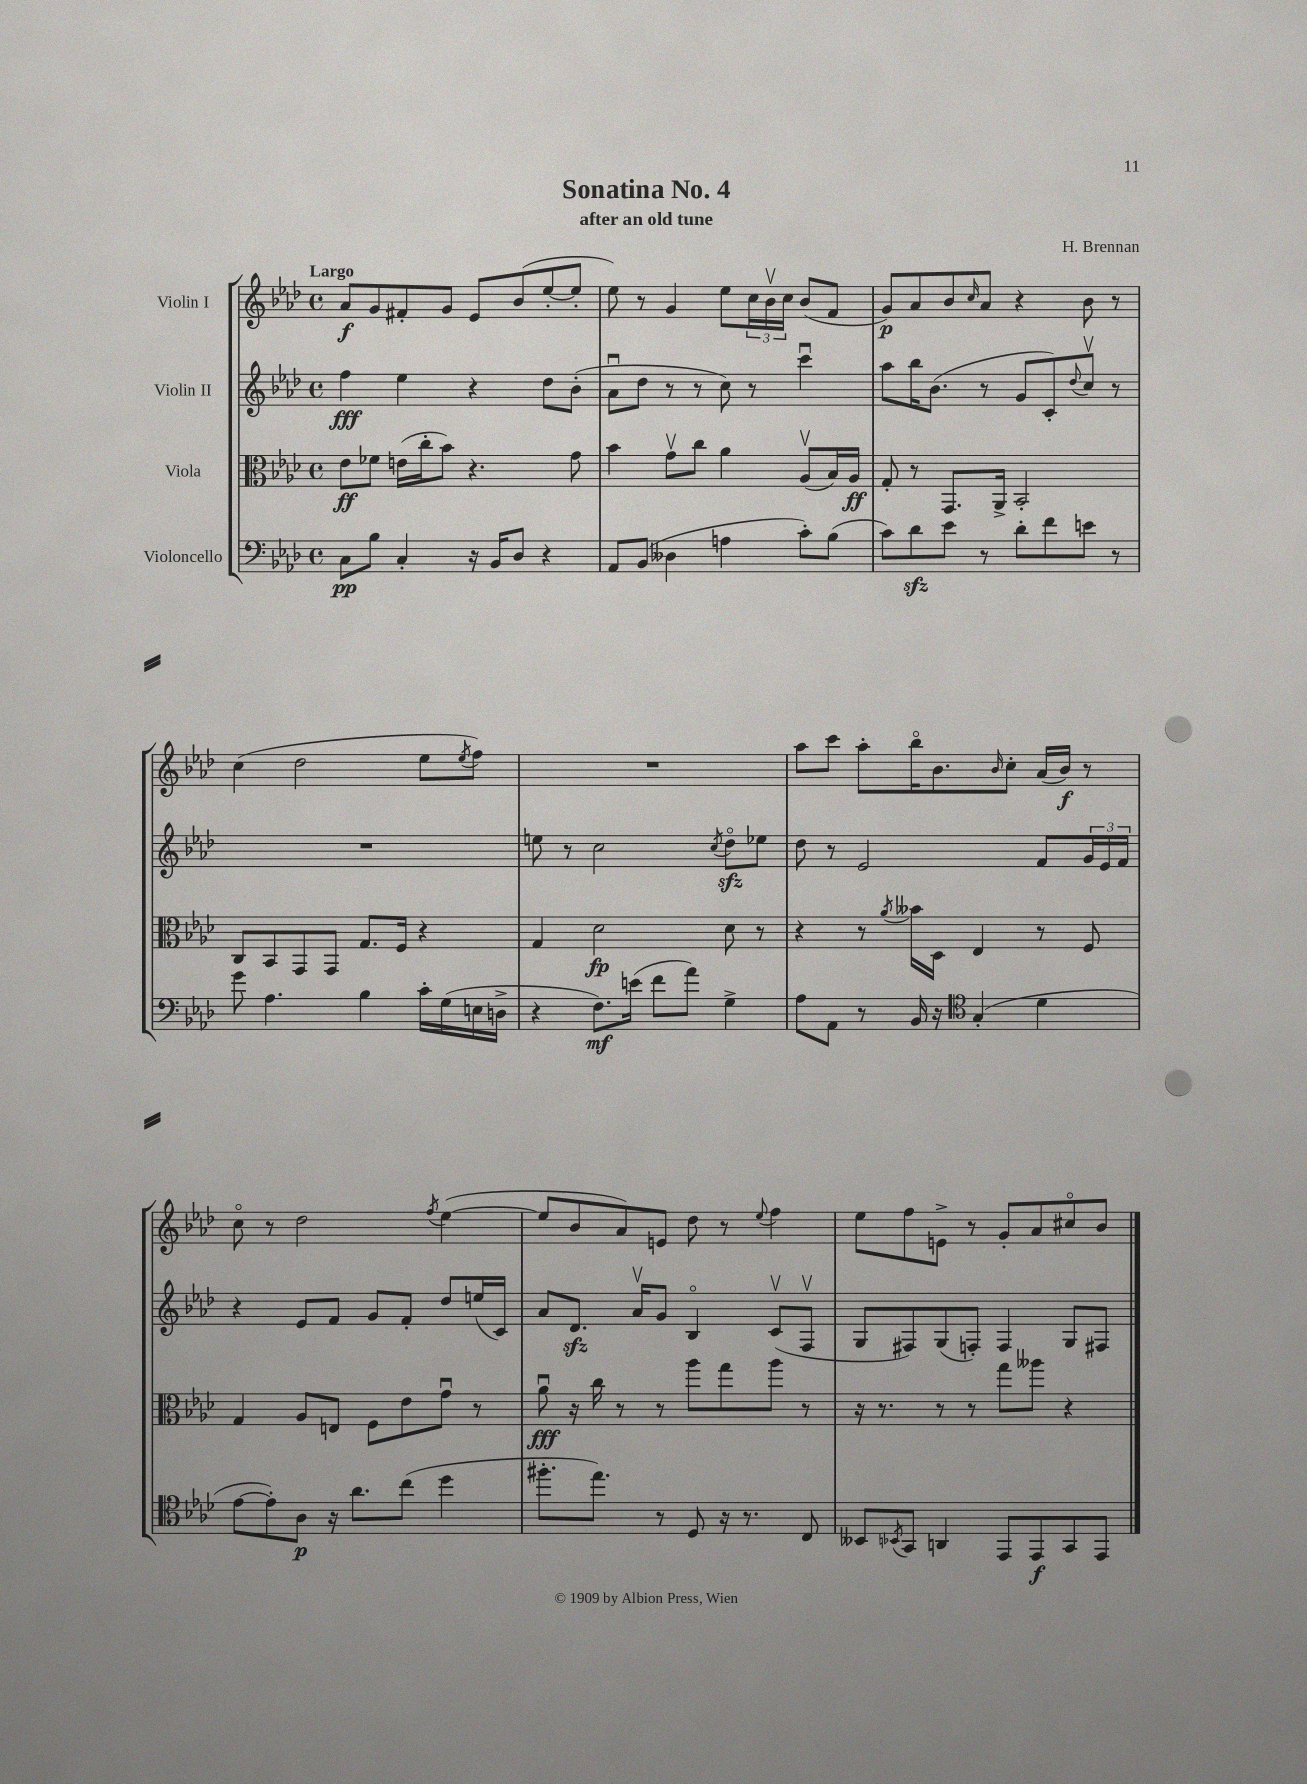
\header { title = "Sonatina No. 4" composer = "H. Brennan" subtitle = "after an old tune" }
<<
\new StaffGroup <<
\new Staff = "s0" \with { instrumentName = "Violin I" } {
    \clef treble \key aes \major \defaultTimeSignature \time 4/4 \tempo "Largo"
    aes'8\f g'8 fis'8-. g'8 ees'8 bes'8( ees''8~-. ees''8-. |
    ees''8) r8 g'4 ees''8 \tuplet 3/2 { c''16 bes'16\upbow c''16 } bes'8( f'8 |
    g'8\p) aes'8 bes'8 \grace { c''16 } aes'8 r4 bes'8 r8 |
    c''4( des''2 ees''8 \acciaccatura { ees''8 } f''8) |
    R1 |
    aes''8 c'''8 aes''8-. bes''16\flageolet bes'8. \grace { bes'16 } c''8-. aes'16( bes'16\f) r8 |
    c''8\flageolet r8 des''2 \acciaccatura { f''8 } ees''4~( |
    ees''8 bes'8 aes'8) e'8 des''8 r8 \appoggiatura { ees''8 } f''4 |
    ees''8 f''8 e'8-> r8 g'8-. aes'8 cis''8\flageolet bes'8 \bar "|." |
}
\new Staff = "s1" \with { instrumentName = "Violin II" } {
    \clef treble \key aes \major \defaultTimeSignature \time 4/4
    f''4\fff ees''4 r4 des''8 bes'8-.( |
    aes'8\downbow des''8 r8 r8 c''8) r8 c'''4\downbow |
    aes''8 bes''16 bes'8.( r8 g'8 c'8-.) \appoggiatura { des''8 } c''8\upbow r8 |
    R1 |
    e''8 r8 c''2 \acciaccatura { c''8 } des''8\flageolet\sfz ees''8 |
    des''8 r8 ees'2 f'8 \tuplet 3/2 { g'16 ees'16 f'16 } |
    r4 ees'8 f'8 g'8 f'8-. des''8 e''16( c'16) |
    aes'8 des'8.\sfz aes'16\upbow g'8 bes4\flageolet c'8\upbow( f8\upbow |
    g8 fis8) g8( f8-.) f4 g8 fis8 \bar "|." |
}
\new Staff = "s2" \with { instrumentName = "Viola" } {
    \clef alto \key aes \major \defaultTimeSignature \time 4/4
    ees'8\ff fes'8 e'16( c''16-. bes'8) r4. g'8 |
    bes'4 g'8\upbow c''8 aes'4 aes8\upbow( bes16) aes16\ff |
    g8-. r8 g,8. aes,16-> bes,2-. |
    c8 bes,8 g,8 g,8 g8. f16 r4 |
    g4 des'2\fp des'8 r8 |
    r4 r8 \acciaccatura { aes'8 } beses'16 des16 ees4 r8 f8 |
    g4 aes8 e8 f8 ees'8 g'8\downbow r8 |
    aes'8\downbow\fff r16 c''16 r8 r8 aes''8 g''8 aes''8 r8 |
    r16 r8. r8 r8 g''8 aeses''8 r4 \bar "|." |
}
\new Staff = "s3" \with { instrumentName = "Violoncello" } {
    \clef bass \key aes \major \defaultTimeSignature \time 4/4
    c8\pp bes8 c4-. r16 bes,16 des8 r4 |
    aes,8 bes,8( deses4 a4 c'8-.) bes8( |
    c'8) des'8\sfz ees'8 r8 des'8-. f'8 e'8 r8 |
    g'8 aes4. bes4 c'16-. g16( e16 d16-> |
    r4 f8.\mf) e'16( f'8 aes'8) g4-> |
    aes8 aes,8 r8 bes,16 r16 \clef tenor g4-.( des'4 |
    ees'8~ ees'8-.) aes8\p r16 aes'8. c''8( des''4 |
    fis''8.-. ees''8.) r8 des8 r16 r8. c8 |
    beses,8 \acciaccatura { bes,8 } g,8 a,4 ees,8 ees,8\f g,8 ees,8 \bar "|." |
}
>>
>>
\layout { \context { \Score \remove "Bar_number_engraver" } }
